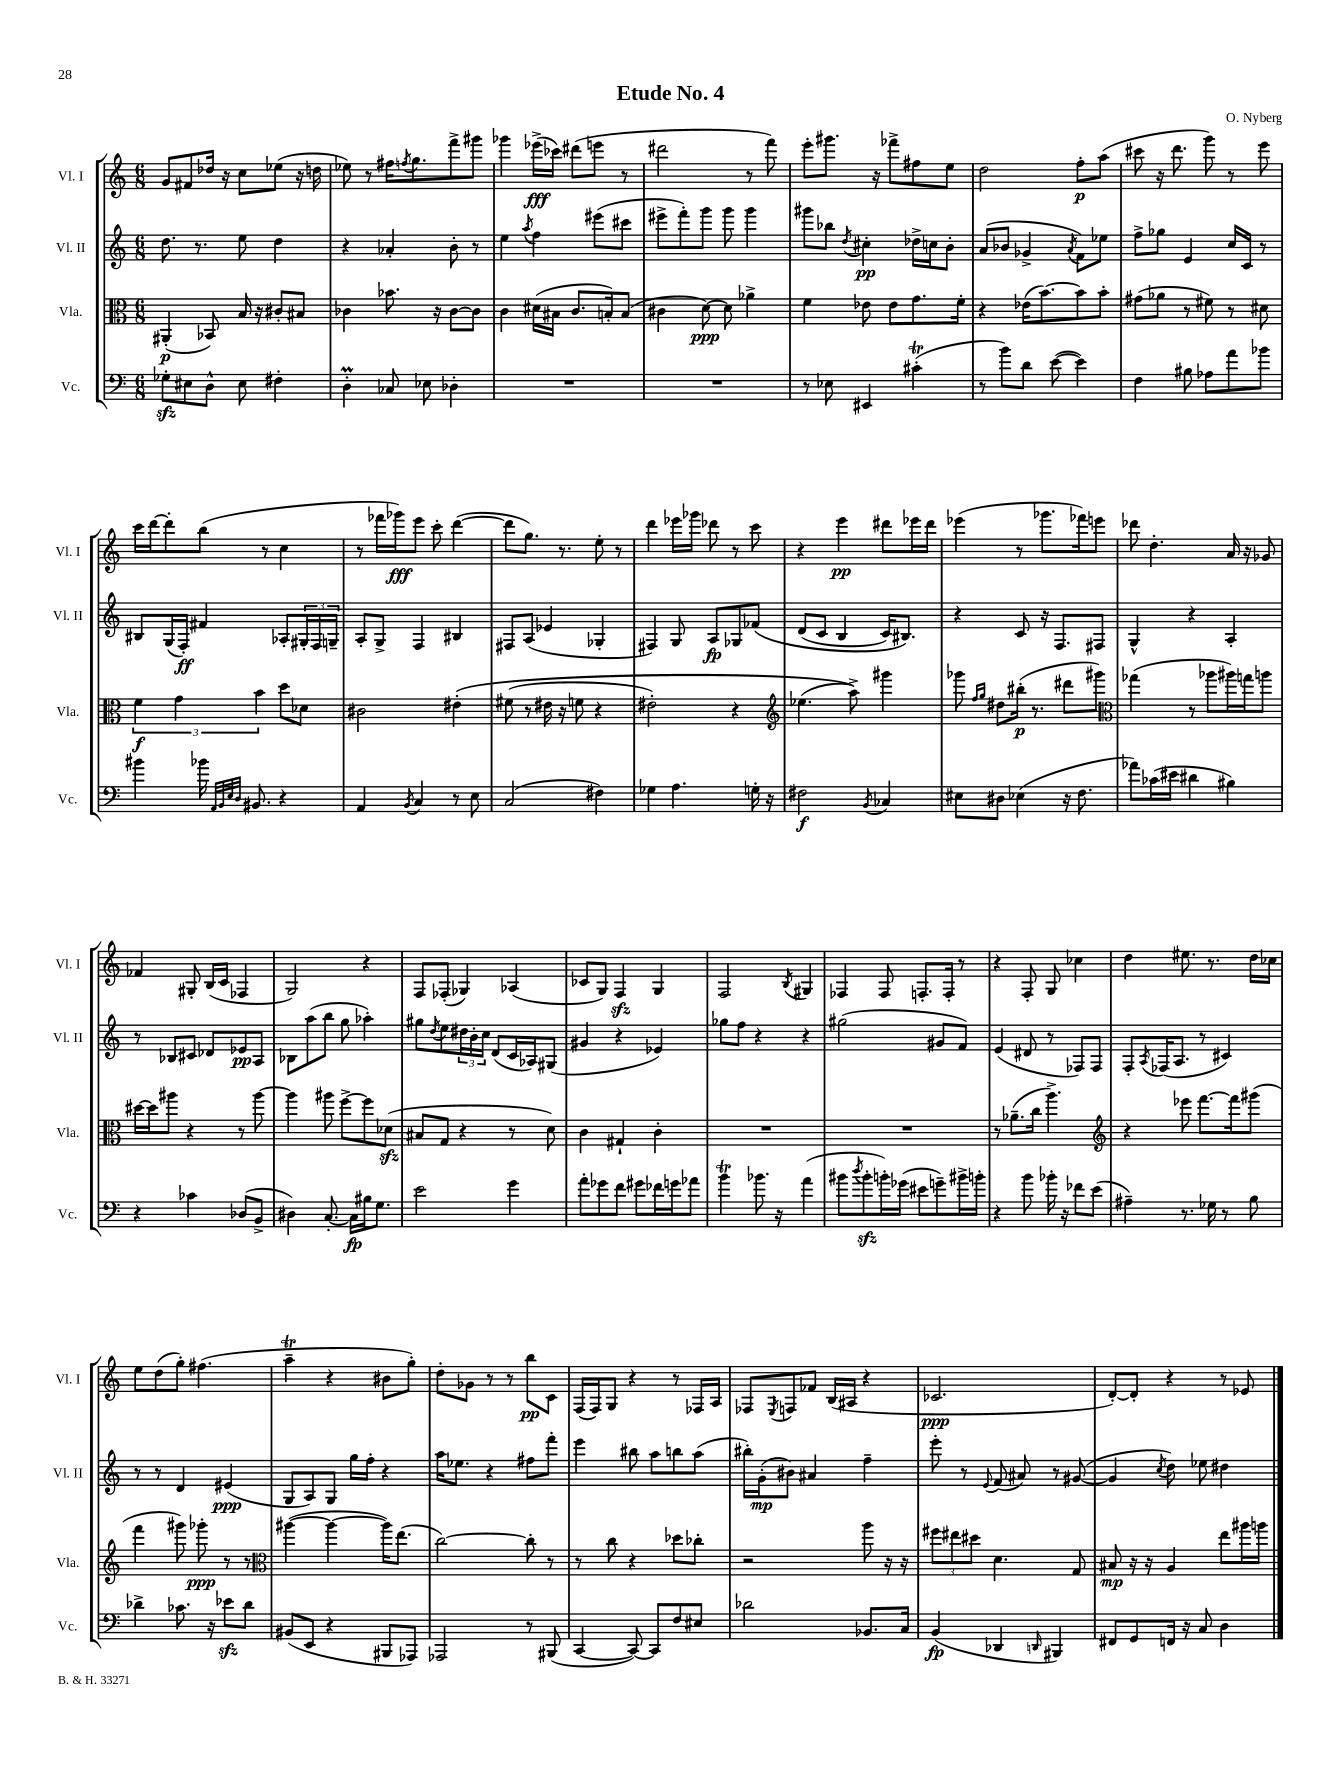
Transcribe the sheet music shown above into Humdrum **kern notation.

**kern	**dynam	**kern	**dynam	**kern	**dynam	**kern	**dynam
*part4	*part4	*part3	*part3	*part2	*part2	*part1	*part1
*staff4	*staff4	*staff3	*staff3	*staff2	*staff2	*staff1	*staff1
*I"Vc.	*	*I"Vla.	*	*I"Vl. II	*	*I"Vl. I	*
*I'Vc.	*	*I'Vla.	*	*I'Vl. II	*	*I'Vl. I	*
*clefF4	*	*clefC3	*	*clefG2	*	*clefG2	*
*k[]	*	*k[]	*	*k[]	*	*k[]	*
*M6/8	*	*M6/8	*	*M6/8	*	*M6/8	*
=1	=1	=1	=1	=1	=1	=1	=1
8G-Xzz'\L	.	(4AA#X'/	p	8.dd\	.	8g/L	.
8E#X\	.	.	.	.	.	8f#X/	.
.	.	.	.	8.r	.	.	.
8D^^\J	.	8BB-X/)	.	.	.	16dd-X/Jk	.
.	.	.	.	.	.	16r	.
8E#\	.	16B/	.	8ee\	.	8cc\L	.
.	.	16r	.	.	.	.	.
4F#X'\	.	8c#X'/L	.	4dd\	.	(8ee-X\J	.
.	.	8B#X/J	.	.	.	16r	.
.	.	.	.	.	.	16ddn\	.
=2	=2	=2	=2	=2	=2	=2	=2
4DM'\	.	4c-X\	.	4r	.	8ee-X\)	.
.	.	.	.	.	.	8r	.
8C-X/	.	8.b-X\	.	4a-X'/	.	16ff#X\KL	.
.	.	.	.	.	.	8qffn/	.
.	.	.	.	.	.	8.gg\	.
8E-X\	.	.	.	.	.	.	.
.	.	16r	.	.	.	.	.
4D-X'\	.	[8c-\L	.	8b'\	.	8fff^\	.
.	.	8c-\J]	.	8r	.	8ggg#X\J	.
=3	=3	=3	=3	=3	=3	=3	=3
2.r	.	4c\	.	4ee\	.	4ggg-X\	.
.	.	.	.	8qaa/	.	.	.
.	.	(16d#X\LL	.	4ff\	.	(16eee-X^\LL	fff
.	.	16B#X\JJ	.	.	.	16ccc-X\JJ)	.
.	.	8.c/L	.	.	.	(8ddd#X\L	.
.	.	.	.	(8eee#X\L	.	8eeen\J	.
.	.	16Bn'/k)	.	.	.	.	.
.	.	(8B/J	.	8ccc#X\J	.	8r	.
=4	=4	=4	=4	=4	=4	=4	=4
2.r	.	4c#X\	.	8eee#X^\L	.	2ddd#X\	.
.	.	.	.	8fff'\)	.	.	.
.	.	[8d\)	ppp	8ggg\J	.	.	.
.	.	8d\]	.	8ggg\	.	.	.
.	.	4a-X^\	.	4ggg\	.	8r	.
.	.	.	.	.	.	8fff\)	.
=5	=5	=5	=5	=5	=5	=5	=5
8r	.	4f\	.	8ggg#X\L	.	8eee'\L	.
8E-X\	.	.	.	8bb-X\J	.	8.ggg#X\J	.
.	.	.	.	8qdd/	.	.	.
4EE#X/	.	8e-X\	.	4cc#X'\	pp	.	.
.	.	.	.	.	.	16r	.
.	.	8e-\L	.	.	.	8fff-X^\L	.
(4c#Xt'\	.	8.g\	.	16dd-X^\LL	.	8ff#X\	.
.	.	.	.	16ccn\J	.	.	.
.	.	.	.	8b'\J	.	8ee\J	.
.	.	16f'\Jk	.	.	.	.	.
=6	=6	=6	=6	=6	=6	=6	=6
8r	.	4r	.	(8a/L	.	2dd\	.
8b\L)	.	.	.	8b-X/J	.	.	.
8d\J	.	(16e-X\KL	.	4g-X^/	.	.	.
.	.	[8.b\)	.	.	.	.	.
([8e\	.	.	.	.	.	.	.
.	.	.	.	8qa/	.	.	.
4e\])	.	8b\]	.	8f\L)	.	8ff'\L	p
.	.	8b'\J	.	8ee-X\J	.	(8aa\J	.
=7	=7	=7	=7	=7	=7	=7	=7
4F\	.	(8g#X\L	.	8ff^\L	.	8ccc#X\	.
.	.	8a-X\J	.	8gg-X\J	.	16r	.
.	.	.	.	.	.	8.ddd\	.
8B#X\	.	8r	.	4e/	.	.	.
8A-X\L	.	8f#X\)	.	.	.	8ggg\)	.
8a\	.	8r	.	16cc/LL	.	8r	.
.	.	.	.	16c/JJ	.	.	.
8b-X\J	.	8d#X\	.	8r	.	8eee\	.
!!LO:LB:g=z
=8	=8	=8	=8	=8	=8	=8	=8
4b#X\	.	6f\	f	8B#X/L	.	16ccc\LL	.
.	.	.	.	.	.	[16ddd\J	.
.	.	.	.	(16G/L	.	8ddd'\]	.
.	.	6g\	.	.	.	.	.
.	.	.	.	16F'/JJ)	ff	.	.
16b-X\	.	.	.	4f#X/	.	(8bb\J	.
32qqAA/LLL	.	.	.	.	.	.	.
32qqBB/	.	.	.	.	.	.	.
32qqE/	.	.	.	.	.	.	.
32qqD/JJJ	.	.	.	.	.	.	.
8.BB#X/	.	.	.	.	.	.	.
.	.	6b\	.	.	.	.	.
.	.	.	.	.	.	8r	.
4r	.	8dd\L	.	8A-X'/L	.	4cc\	.
.	.	8d-X\J	.	24G#X'/L	.	.	.
.	.	.	.	24F/	.	.	.
.	.	.	.	24Gn~/JJ	.	.	.
=9	=9	=9	=9	=9	=9	=9	=9
4AA/	.	2c#X\	.	8A'/L	.	8r	.
.	.	.	.	8G^/J	.	16fff-X\LL	.
.	.	.	.	.	.	16ggg-X\J)	fff
8qBB/	.	.	.	.	.	.	.
4C/	.	.	.	4F/	.	8eee\J	.
.	.	.	.	.	.	8ccc'\	.
8r	.	(4e#X'\	.	4B#X/	.	([4ddd\	.
8E\	.	.	.	.	.	.	.
=10	=10	=10	=10	=10	=10	=10	=10
(2C/	.	(8f#X\	.	8F#X/L	.	8ddd\L]	.
.	.	8r	.	(8A/J	.	8.gg\J)	.
.	.	16e#X\	.	4e-X/	.	.	.
.	.	16r	.	.	.	8.r	.
.	.	8fn\	.	.	.	.	.
4F#X\)	.	4r	.	4G-X'/	.	8ee'\	.
.	.	.	.	.	.	8r	.
=11	=11	=11	=11	=11	=11	=11	=11
4G-X\	.	2e#X'\)	.	4F#X/)	.	4ddd\	.
4.A\	.	.	.	8G/	.	16eee-X\LL	.
.	.	.	.	.	.	16ggg-X\JJ	.
.	.	.	.	8A/L	fp	8ddd-X\	.
.	.	4r	.	8G-X/	.	8r	.
16Gn'\	.	.	.	(8f-X/J	.	8ccc\	.
16r	.	.	.	.	.	.	.
=12	=12	=12	=12	=12	=12	=12	=12
*	*	*clefG2	*	*	*	*	*
2F#X\	f	(4.ee-X\	.	(8d/L	.	4r	.
.	.	.	.	8c/J	.	.	.
.	.	.	.	4B/	.	4eee\	pp
.	.	8aa^\))	.	.	.	.	.
8qBB/	.	.	.	.	.	.	.
4C-X/	.	4ggg#X\	.	16c/KL)	.	8ddd#X\L	.
.	.	.	.	8.B#X/J)	.	.	.
.	.	.	.	.	.	16eee-X\L	.
.	.	.	.	.	.	16ddd#\JJ	.
=13	=13	=13	=13	=13	=13	=13	=13
8E#X\L	.	8ggg-X\	.	4r	.	(4eee-X\	.
.	.	16qqff/LL	.	.	.	.	.
.	.	16qqgg/JJ	.	.	.	.	.
8D#X\J	.	8dd#X\L	.	.	.	.	.
(4E-X\	.	(16bb#X'\Jk	p	8c/	.	8r	.
.	.	8.r	.	.	.	.	.
.	.	.	.	16r	.	8.ggg-X\L	.
.	.	.	.	8.F/L	.	.	.
16r	.	8ddd#X\L	.	.	.	.	.
8.F\	.	.	.	.	.	16fff-X\k)	.
.	.	8ggg#X\J)	.	8F#X/J	.	8eeen\J	.
=14	=14	=14	=14	=14	=14	=14	=14
*	*	*clefC3	*	*	*	*	*
8a-X\L)	.	(4gg-X\	.	4G^^/	.	8ddd-X\	.
(16c-X\L	.	.	.	.	.	4.dd'\	.
16e#X\JJ	.	.	.	.	.	.	.
4d#X\	.	8r	.	4r	.	.	.
.	.	8aa-X\L	.	.	.	.	.
4B#X\)	.	16aa#X\L)	.	4A'/	.	16a/	.
.	.	16ggn\J	.	.	.	16r	.
.	.	8aan\J	.	.	.	8g-X/	.
!!LO:LB:g=z
=15	=15	=15	=15	=15	=15	=15	=15
4r	.	[16dd#X\LL	.	8r	.	4f-X/	.
.	.	16dd#\J]	.	.	.	.	.
.	.	8aa#X\J	.	8B-X/L	.	.	.
4c-X\	.	4r	.	8c#X/J	.	8G#X'/	.
.	.	.	.	8d-X/L	.	(16B/LL	.
.	.	.	.	.	.	16c/JJ	.
(8D-X/L	.	8r	.	8e-X/	pp	4F-X/	.
8BB^/J	.	[8aa#\	.	8A/J	.	.	.
=16	=16	=16	=16	=16	=16	=16	=16
4D#X\)	.	4aa#\]	.	8B-X\L	.	2G/)	.
.	.	.	.	(8aa\	.	.	.
[8.C'/	.	8aa#X\	.	8bb\J	.	.	.
.	.	[8ff^\L	.	8gg\	.	.	.
16C\LL]	fp	.	.	.	.	.	.
16B#X\J	.	8ff\]	.	4aa-X'\)	.	4r	.
8.G\J	.	.	.	.	.	.	.
.	.	(8d-Xzz\J	.	.	.	.	.
=17	=17	=17	=17	=17	=17	=17	=17
2e\	.	8B#X/L	.	8gg#X\L	.	8F/L	.
.	.	.	.	8qdd/	.	.	.
.	.	8G/J	.	8ee\	.	(8F-X'/J	.
.	.	4r	.	24dd#X\L	.	4G-X/)	.
.	.	.	.	24b'\	.	.	.
.	.	.	.	24cc\JJ	.	.	.
.	.	.	.	(8d/L	.	.	.
4g\	.	8r	.	16c/L	.	(4A-X/	.
.	.	.	.	16A-X/J)	.	.	.
.	.	8d\)	.	(8G#X/J	.	.	.
=18	=18	=18	=18	=18	=18	=18	=18
8a'\L	.	4c\	.	4g#X/	.	8c-X/L	.
8g-X\	.	.	.	.	.	8G/J)	.
8f\J	.	4G#X`/	.	4r	.	4Fzz/	.
8g#X\L	.	.	.	.	.	.	.
16f-X\L	.	4c'\	.	4e-X/)	.	4G/	.
16gn\J	.	.	.	.	.	.	.
8a-X\J	.	.	.	.	.	.	.
=19	=19	=19	=19	=19	=19	=19	=19
4bt\	.	2.r	.	8gg-X\L	.	2F/	.
.	.	.	.	8ff\J	.	.	.
8.b-X\	.	.	.	4r	.	.	.
16r	.	.	.	.	.	.	.
.	.	.	.	.	.	8qB/	.
(4a\	.	.	.	4r	.	4G#X/	.
=20	=20	=20	=20	=20	=20	=20	=20
8b#X\L	.	2.r	.	(2gg#X\	.	4F-X/	.
8qdd/	.	.	.	.	.	.	.
8b#zz'\	.	.	.	.	.	.	.
16bn'\L)	.	.	.	.	.	8F-/	.
(16g-X\JJ	.	.	.	.	.	.	.
8e#X\L	.	.	.	.	.	8.Fn'/L	.
8gn~\)	.	.	.	8g#X/L	.	.	.
.	.	.	.	.	.	16F'/Jk	.
16b#X^\L	.	.	.	8f/J)	.	8r	.
16bn'\JJ	.	.	.	.	.	.	.
=21	=21	=21	=21	=21	=21	=21	=21
4r	.	8r	.	(4e/	.	4r	.
.	.	(8.a-X~\L	.	.	.	.	.
8b\	.	.	.	8d#X/	.	8F'/	.
.	.	16cc\Jk	.	.	.	.	.
16b-X'\	.	4.aa^\)	.	8r	.	8G/	.
16r	.	.	.	.	.	.	.
8f-X\L	.	.	.	8F-X/L)	.	4cc-X\	.
(8e\J	.	.	.	8F-/J	.	.	.
=22	=22	=22	=22	=22	=22	=22	=22
*	*	*clefG2	*	*	*	*	*
4A#X~\)	.	4r	.	8F'/L	.	4dd\	.
.	.	.	.	8qA/	.	.	.
.	.	.	.	(16F-X/K	.	.	.
.	.	.	.	8.A/J	.	.	.
8.r	.	8eee-X\	.	.	.	8.ee#X\	.
.	.	[8.fff\L	.	8r	.	.	.
16G-X\	.	.	.	.	.	8.r	.
8r	.	.	.	4c#X/)	.	.	.
.	.	16fff\k]	.	.	.	.	.
8B\	.	(8ggg#X\J	.	.	.	16dd\LL	.
.	.	.	.	.	.	16cc-X\JJ	.
!!LO:LB:g=z
=23	=23	=23	=23	=23	=23	=23	=23
4d-X^\	.	4fff\	.	8r	.	8ee\L	.
.	.	.	.	8r	.	(8dd\	.
8.c-X\	.	8ggg#X\)	.	4d/	.	8gg'\J)	.
.	.	8ggg-X'\	ppp	.	.	(4.ff#X\	.
16r	.	.	.	.	.	.	.
8e-Xzz\L	.	8r	.	(4e#X/	ppp	.	.
8d-\J	.	8r	.	.	.	.	.
=24	=24	=24	=24	=24	=24	=24	=24
*	*	*clefC3	*	*	*	*	*
(8BB#X/L	.	([4aa#X\	.	8G/L	.	4aaT~\	.
8EE/J	.	.	.	8A/)	.	.	.
4r	.	4aa#\_	.	8G/J	.	4r	.
.	.	.	.	16gg\LL	.	.	.
.	.	.	.	16ff'\JJ	.	.	.
8BBB#X/L	.	16aa#\KL])	.	4r	.	8b#X\L	.
.	.	(8.ee\J	.	.	.	.	.
8AAA-X/J)	.	.	.	.	.	8gg'\J)	.
=25	=25	=25	=25	=25	=25	=25	=25
2AAA-X/	.	[2cc\)	.	16aa\KL	.	8dd'\L	.
.	.	.	.	8.ee-X\J	.	.	.
.	.	.	.	.	.	8g-X\J	.
.	.	.	.	4r	.	8r	.
.	.	.	.	.	.	8r	.
8r	.	8cc'\]	.	8ff#X\L	.	8bb\L	pp
(8BBB#X/	.	8r	.	8fff'\J	.	8c\J	.
=26	=26	=26	=26	=26	=26	=26	=26
[4CC/	.	8r	.	4eee\	.	(16F/LL	.
.	.	.	.	.	.	16F/J)	.
.	.	8cc\	.	.	.	8G/J	.
8CC/_)	.	4r	.	8bb#X\	.	4r	.
8CC/L]	.	.	.	8aa\L	.	.	.
8F/	.	8dd-X\L	.	8bbn\	.	8r	.
8E#X/J	.	8cc-X'\J	.	(8aa\J	.	16F-X/LL	.
.	.	.	.	.	.	16A/JJ	.
=27	=27	=27	=27	=27	=27	=27	=27
2d-X\	.	2r	.	16bb#X'\LL)	.	8F-X/L	.
.	.	.	.	(16g'\J	mp	.	.
.	.	.	.	.	.	8qE/	.
.	.	.	.	8b#X\J)	.	8Fn/	.
.	.	.	.	4a#X/	.	8f-X/J	.
.	.	.	.	.	.	(16B/LL	.
.	.	.	.	.	.	16A#X/JJ	.
8.BB-X/L	.	8aa\	.	4ff~\	.	4r	.
.	.	16r	.	.	.	.	.
16C/Jk	.	16r	.	.	.	.	.
=28	=28	=28	=28	=28	=28	=28	=28
(4BB/	fp	12ff#X\L	.	8eee'\	.	2.c-X/	ppp
.	.	12ee#X\	.	.	.	.	.
.	.	.	.	8r	.	.	.
.	.	12dd#X\J	.	.	.	.	.
.	.	.	.	8qqe/	.	.	.
4DD-X/	.	4.d\	.	(8f/	.	.	.
.	.	.	.	8a#X/)	.	.	.
16qqDDn/	.	.	.	.	.	.	.
4BBB#X/)	.	.	.	8r	.	.	.
.	.	8G/	.	([8g#X/	.	.	.
=29	=29	=29	=29	=29	=29	=29	=29
8FF#X/L	.	8B#X/	mp	4g#/]	.	[8d'/L)	.
8GG/	.	16r	.	.	.	8d'/J]	.
.	.	16r	.	.	.	.	.
.	.	.	.	8qcc/	.	.	.
16FFn/Jk	.	4A/	.	8dd\)	.	4r	.
16r	.	.	.	.	.	.	.
8C/	.	.	.	8ee-X\	.	.	.
4D\	.	8ee\L	.	4dd#X\	.	8r	.
.	.	16aa#X\L	.	.	.	8e-X/	.
.	.	16aan\JJ	.	.	.	.	.
==	==	==	==	==	==	==	==
*-	*-	*-	*-	*-	*-	*-	*-
